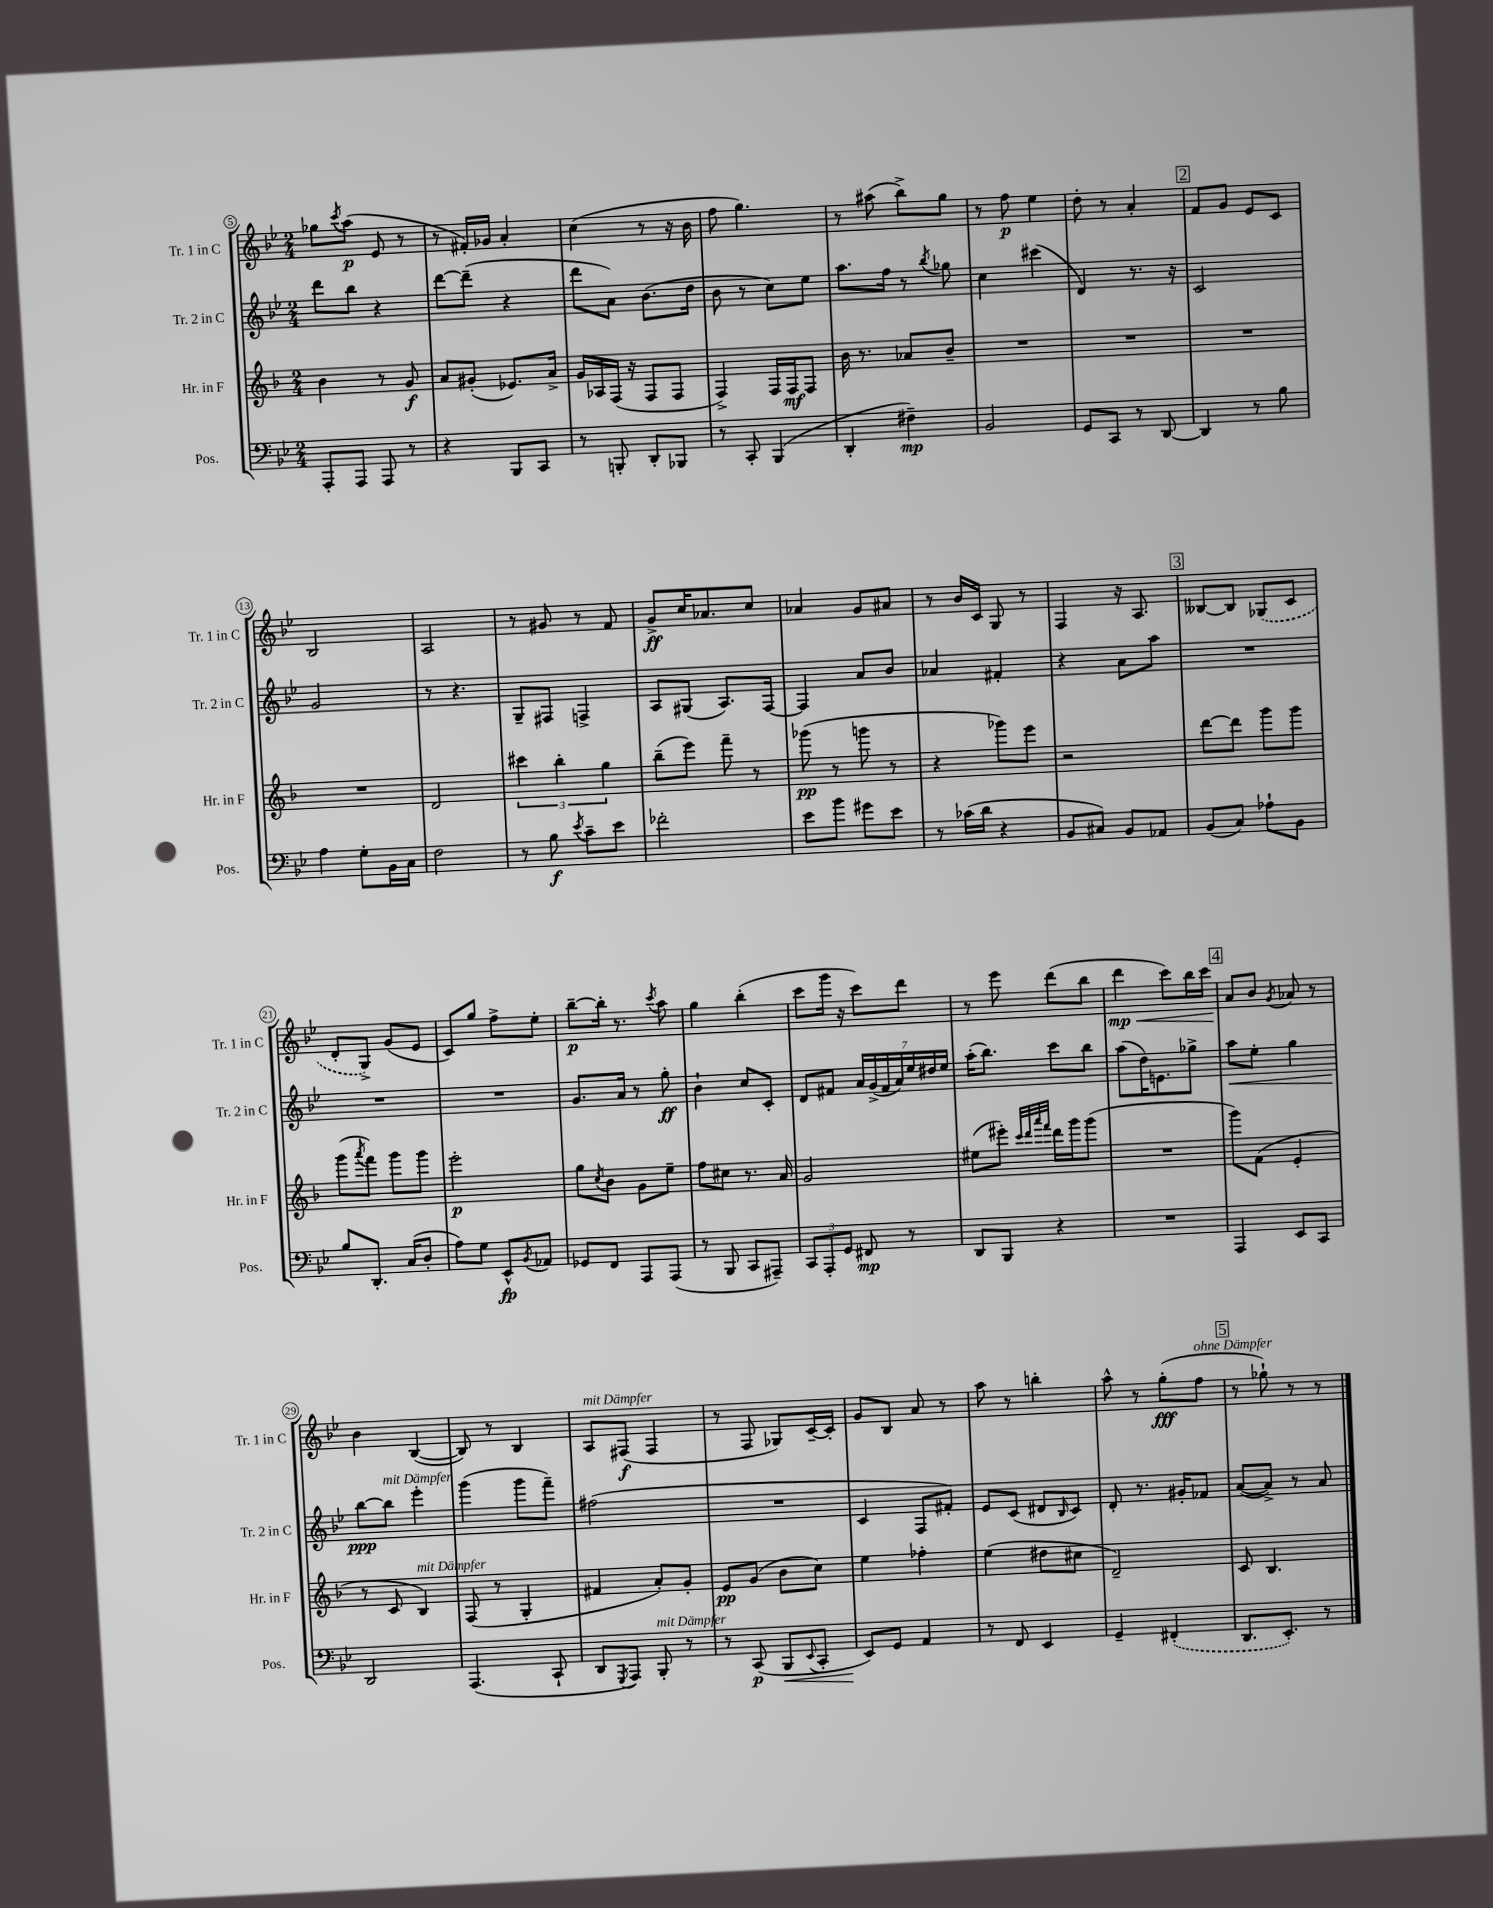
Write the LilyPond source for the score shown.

<<
\new StaffGroup <<
\new Staff = "s0" \with { instrumentName = "Tr. 1 in C" shortInstrumentName = "Tr. 1 in C" } {
    \clef treble \key bes \major \numericTimeSignature \time 2/4
    ges''8 \acciaccatura { c'''8 } a''8\p( ees'8 r8 |
    r8 fis'16-.) ges'16 a'4-. |
    c''4( r8 r16 bes'16 |
    f''8 g''4.) |
    r8 ais''8( bes''8->) g''8 |
    r8 f''8\p ees''4 |
    d''8-. r8 a'4-. |
    \mark \markup { \box "2" } f'8 g'8 ees'8 c'8 |
    bes2 |
    a2 |
    r8 gis'8 r8 f'8 |
    g'8->\ff c''16 aes'8. c''8 |
    aes'4 g'8 ais'8 |
    r8 bes'16 c'16 g8 r8 |
    f4 r16 a8. |
    \mark \markup { \box "3" } beses8~ beses8 \once \slurDashed ges8( c'8 |
    d'8-. g8->) g'8( ees'8 |
    c'8) g''8 f''8-> ees''8-. |
    bes''8~--\p bes''16-. r8. \acciaccatura { c'''8 } a''8 |
    g''4 bes''4-.( |
    c'''8 g'''16 r16 c'''8) d'''8 |
    r8 ees'''8 d'''8( bes''8 |
    d'''4\mp\< c'''8) bes''16 c'''16 |
    \mark \markup { \box "4" } a'8\! bes'8 \acciaccatura { g'8 } aes'8 r8 |
    bes'4 bes4~( |
    bes8) r8 bes4 |
    a8^\markup { \italic "mit Dämpfer" } fis8\f( fis4 |
    r8 f8 ges8) c'16~-- c'16-. |
    g'8 bes8 a'8 r8 |
    a''8 r8 b''4-. |
    a''8-^ r8 g''8-.\fff( f''8^\markup { \italic "ohne Dämpfer" } |
    \mark \markup { \box "5" } r8 ges''8-!) r8 r8 \bar "|." |
}
\new Staff = "s1" \with { instrumentName = "Tr. 2 in C" shortInstrumentName = "Tr. 2 in C" } {
    \clef treble \key bes \major \numericTimeSignature \time 2/4
    d'''8 bes''8 r4 |
    d'''8~ d'''8--( r4 |
    d'''8 a'8) bes'8.( d''16 |
    bes'8 r8 c''8) ees''8 |
    a''8. f''16 r8 \acciaccatura { bes''8 } ges''8 |
    c''4 cis'''4( |
    d'4) r8. r16 |
    \mark \markup { \box "2" } c'2 |
    g'2 |
    r8 r4. |
    g8-- fis8 f4-> |
    a8 gis8( a8.) f16~ |
    f4 a'8 bes'8 |
    aes'4 fis'4-. |
    r4 a'8 a''8 |
    \mark \markup { \box "3" } R2 |
    R2 |
    R2 |
    g'8. a'16 r8 g''8-.\ff |
    bes'4-! c''8 c'8-. |
    d'8 fis'8 \tuplet 7/4 { a'16 g'16->( fis'16 a'16) ees''16 dis''16 ees''16 } |
    a''16-.( bes''8.) c'''8 bes''8 |
    a''8( d''16) e'8. ges''8-> |
    \mark \markup { \box "4" } a''8\< ees''8-. g''4 |
    bes''8~\ppp\! bes''8^\markup { \italic "mit Dämpfer" } ees'''4-. |
    g'''4( g'''8 f'''8--) |
    fis''2( |
    R2 |
    c'4 f8 fis'8-.) |
    ees'8 c'8( dis'8 \grace { bes16 } c'8) |
    d'8-. r8. gis'16-. fes'8 |
    \mark \markup { \box "5" } a'8~( a'8->) r8 a'8 \bar "|." |
}
\new Staff = "s2" \with { instrumentName = "Hr. in F" shortInstrumentName = "Hr. in F" } {
    \clef treble \key f \major \numericTimeSignature \time 2/4
    bes'4 r8 g'8\f |
    a'8 gis'8-.( ees'8.) a'16-> |
    g'16 aes16 f16( r16 f8 f8 |
    f4->) f16 f16\mf f8 |
    bes'16 r8. aes'8 bes'8-- |
    R2 |
    R2 |
    \mark \markup { \box "2" } R2 |
    R2 |
    d'2 |
    \tuplet 3/2 { cis'''4 bes''4-. g''4 } |
    bes''8--( e'''8) f'''8-- r8 |
    ges'''8\pp( r8 g'''8 r8 |
    r4 ges'''8) e'''8 |
    r2 |
    \mark \markup { \box "3" } d'''8~ d'''8 g'''8 g'''8 |
    g'''8( \acciaccatura { a'''8 } f'''8) g'''8 g'''8 |
    e'''2-.\p |
    g''8 \acciaccatura { c''8 } bes'8 g'8 e''8-- |
    f''8 cis''8 r8. a'16 |
    g'2 |
    eis''8( eis'''8-.) \grace { c'''32 d'''32 a'''32 f'''32 } d'''16 g'''16 g'''8( |
    R2 |
    \mark \markup { \box "4" } g'''8) f'8( e'4-. |
    r8 c'8 bes4^\markup { \italic "mit Dämpfer" }) |
    f8( r8 g4-. |
    fis'4 a'8-.) g'8-. |
    e'8\pp g'8( bes'8 c''8) |
    e''4 fes''4-. |
    e''4( dis''8 cis''8 |
    d'2--) |
    \mark \markup { \box "5" } c'8 bes4. \bar "|." |
}
\new Staff = "s3" \with { instrumentName = "Pos." shortInstrumentName = "Pos." } {
    \clef bass \key bes \major \numericTimeSignature \time 2/4
    a,,8-. a,,8 a,,8 r8 |
    r4 bes,,8 c,8 |
    r8 b,,8-. d,8-. bes,,8 |
    r8 c,8-. bes,,4( |
    d,4-. fis4--\mp) |
    bes,2 |
    g,8 c,8 r8 d,8~ |
    \mark \markup { \box "2" } d,4 r8 bes8 |
    a4 g8-. bes,16 c16 |
    f2 |
    r8 bes8\f \acciaccatura { ees'8 } c'8-- ees'8 |
    fes'2-. |
    ees'8 bes'8 gis'8 ees'8 |
    r8 ces'16( d'16 r4 |
    bes,8 cis8) bes,8 aes,8 |
    \mark \markup { \box "3" } bes,8( c8) aes8-! bes,8 |
    bes8 d,8.-. c16( d8-. |
    a8) g8 ees,8-^\fp \acciaccatura { bes,8 } aes,8 |
    ges,8 f,8 a,,8 a,,8( |
    r8 bes,,8 c,8 ais,,8--) |
    \tuplet 3/2 { c,8 a,,8-. g,8 } fis,8\mp r8 |
    d,8 bes,,8 r4 |
    R2 |
    \mark \markup { \box "4" } a,,4 ees,8 c,8 |
    d,2 |
    a,,4.( c,8-! |
    d,8 \acciaccatura { g,,8 } a,,8) bes,,8-.^\markup { \italic "mit Dämpfer" } r8 |
    r8 c,8\p( bes,,8\< \appoggiatura { ees,8 } c,8-. |
    ees,8\!) g,8 a,4 |
    r8 f,8 ees,4 |
    g,4-- \once \slurDashed fis,4-.( |
    \mark \markup { \box "5" } d,8. ees,8.-.) r8 \bar "|." |
}
>>
>>
\layout { \context { \Score currentBarNumber = #5 \override BarNumber.stencil = #(make-stencil-circler 0.1 0.3 ly:text-interface::print) } }
